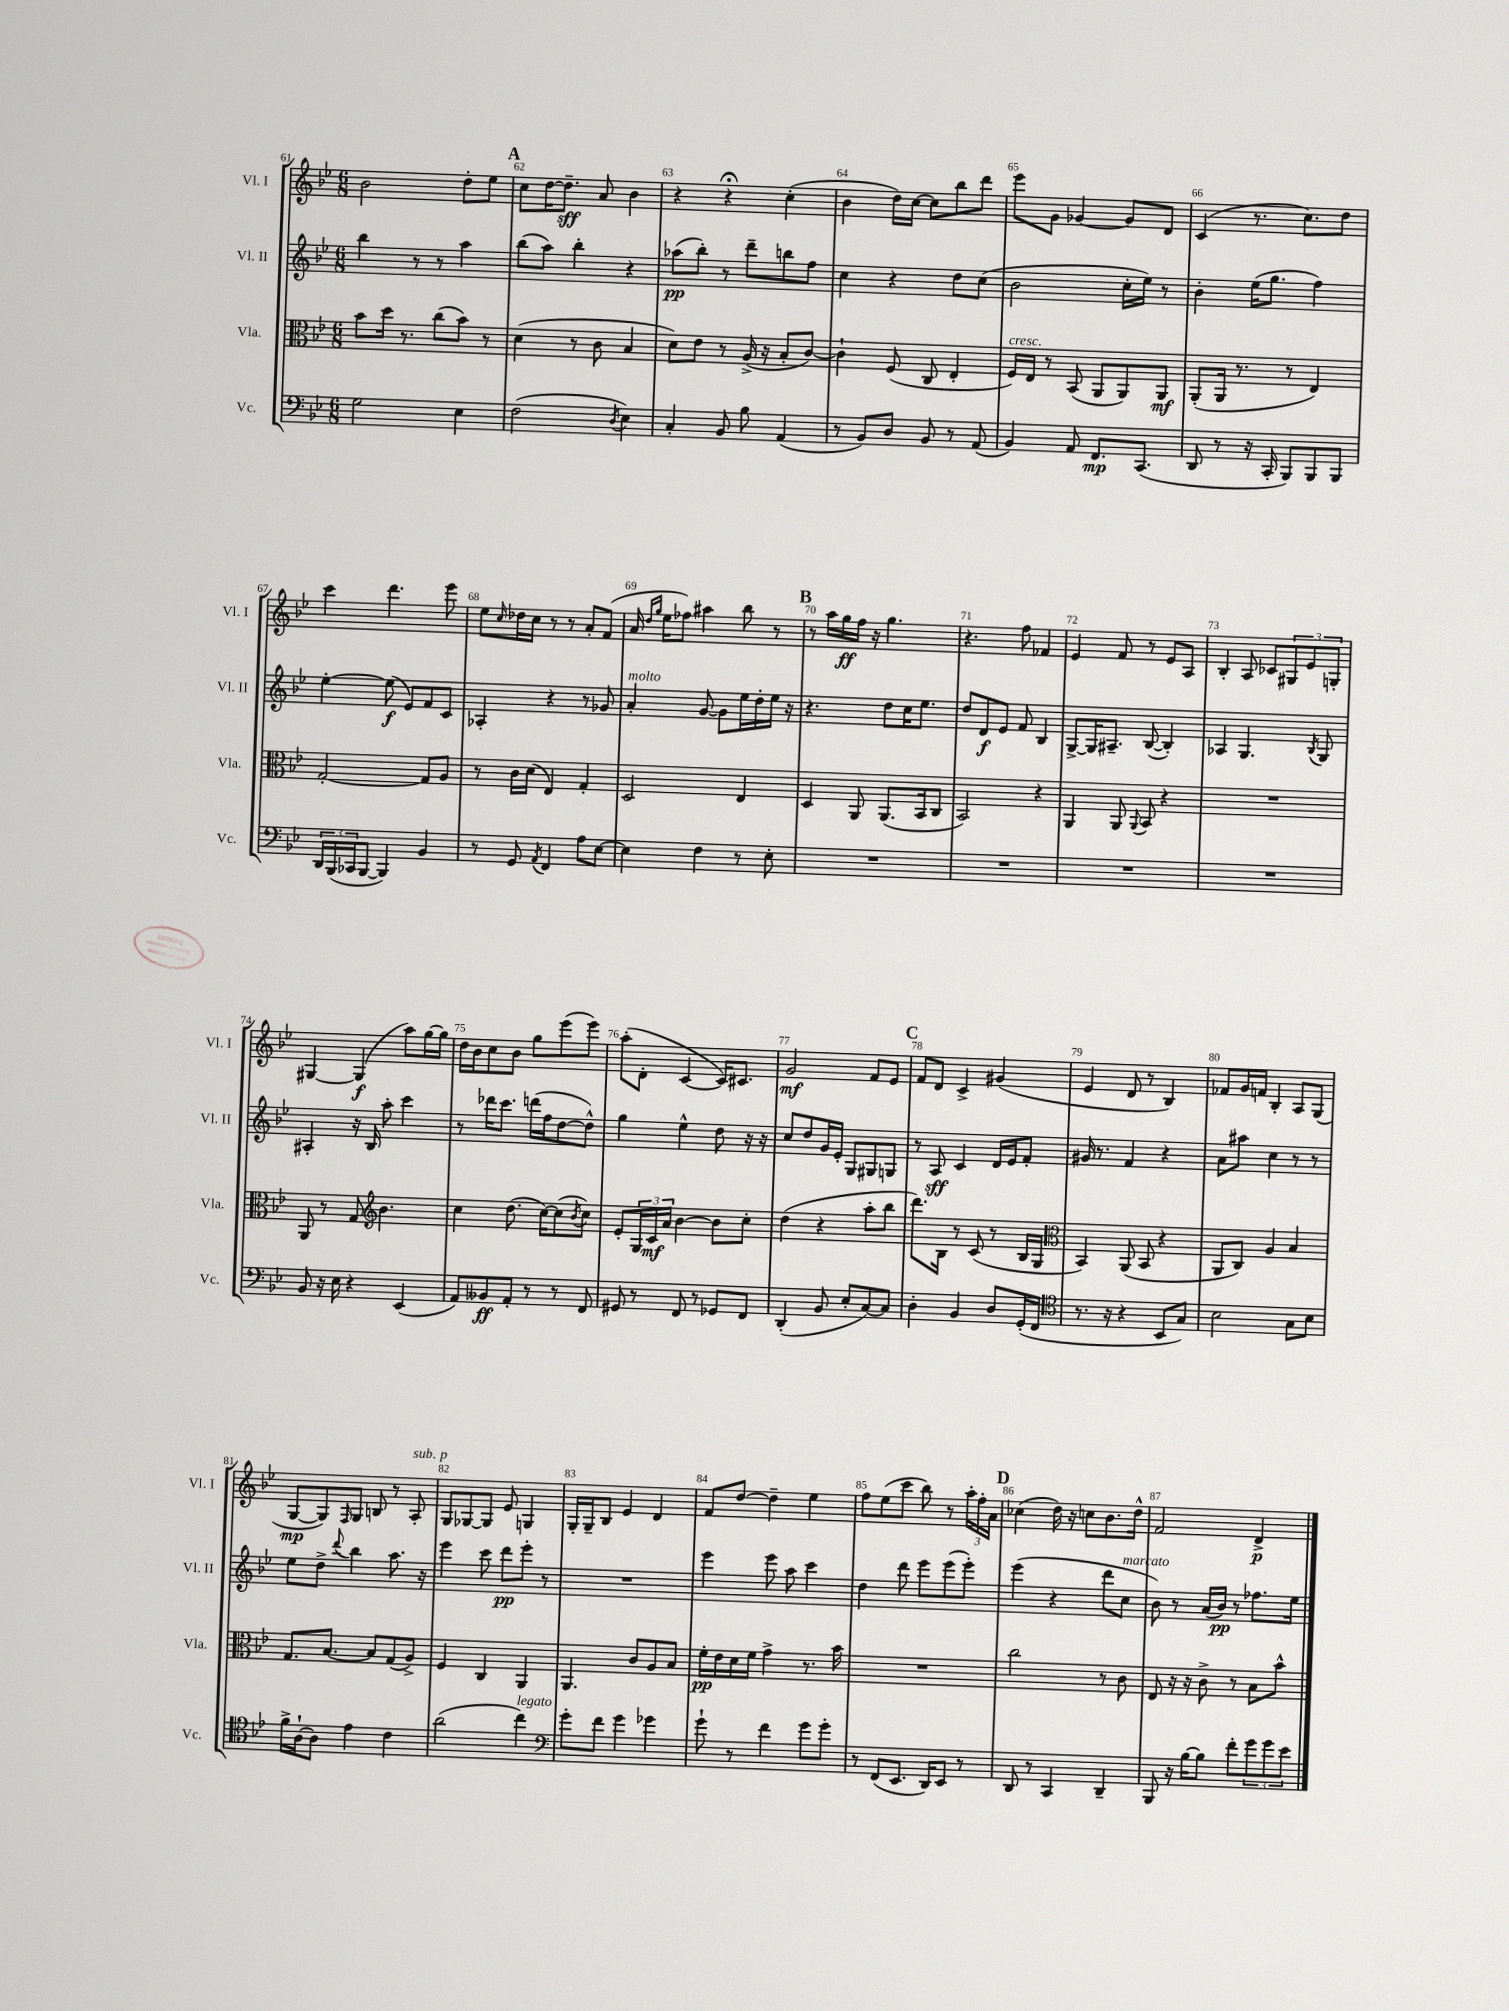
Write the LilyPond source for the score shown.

<<
\new StaffGroup <<
\new Staff = "s0" \with { instrumentName = "Vl. I" shortInstrumentName = "Vl. I" } {
    \clef treble \key bes \major \numericTimeSignature \time 6/8
    bes'2 d''8-. ees''8 |
    \mark \markup { \bold "A" } c''8 d''16~ d''8.--\sff a'8 bes'4 |
    r4 r4\fermata c''4-.( |
    bes'4 d''16) c''16~ c''8 bes''8 d'''8 |
    ees'''8 g'8 ges'4~ ges'8 d'8 |
    c'4( r8. c''8.) d''8 |
    c'''4 d'''4. ees'''8 |
    ees''8 \grace { c''16 } des''16 c''16 r8 r8 a'8-. f'8( |
    a'16 \grace { d''16 g''16 } ees''16 fes''8) ais''4 bes''8 r8 |
    \mark \markup { \bold "B" } r8 a''16 g''16\ff f''16 r16 g''4. |
    r4. f''8 fes'4 |
    ees'4 f'8 r8 ees'8 a8 |
    bes4-. a8 ces'8 \tuplet 3/2 { gis8 ees'8 g8-. } |
    gis4~ gis4\f( a''8) g''16~ g''16 |
    d''16 bes'16 c''8 bes'8 g''8 ees'''8( ees'''8) |
    a''8-.( d'8-. c'4~ c'16) cis'8. |
    g'2\mf f'8 ees'8 |
    \mark \markup { \bold "C" } f'8 d'8 c'4-> gis'4( |
    ees'4 d'8 r8 bes4) |
    fes'8 g'16 f'16 bes4-. a8 g8( |
    g8~\mp g8) \grace { f16 } g8 b8 r8 a8-.^\markup { \italic "sub. p" } |
    g8 ges8~ ges8 ees'8 g4 |
    g16-. g16-- bes8 ees'4 d'4 |
    f'8 d''8~ d''4-- ees''4 |
    f''8 ees''8( c'''8 bes''8) r8 \tuplet 3/2 { a''16-. f''16-. a'16 } |
    \mark \markup { \bold "D" } ces''4( d''16) r16 c''8 bes'8. d''16-^ |
    f'2 d'4->\p \bar "|." |
}
\new Staff = "s1" \with { instrumentName = "Vl. II" shortInstrumentName = "Vl. II" } {
    \clef treble \key bes \major \numericTimeSignature \time 6/8
    bes''4 r8 r8 a''4 |
    \mark \markup { \bold "A" } bes''8( a''8) bes''4-. r4 |
    aes''8\pp( bes''8-.) r8 d'''8-- b''8 f''8 |
    c''4 r4 d''8 c''8( |
    bes'2 c''16-. ees''16) r8 |
    bes'4-. ees''16( g''8. f''4) |
    ees''4~-. ees''8\f( ees'8) f'8 c'8 |
    aes4-. r4 r8 ges'8 |
    a'4-.^\markup { \italic "molto" } g'8~ g'8 ees''16 d''16-. ees''16 r16 |
    \mark \markup { \bold "B" } r4. d''8 c''16 ees''8. |
    d''8 d'8\f ees'8 f'8 bes4 |
    g8~-> g16 ais8.-- bes8~( bes4-.) |
    aes4 g4. \acciaccatura { bes8 } g8 |
    ais4-. r16 bes16 a''8-. c'''4 |
    r8 des'''16 c'''8. d'''16( f''16 d''8~ d''8-^) |
    g''4 ees''4-^ d''8 r16 r16 |
    c''8 d''8 g'16 ees'16-. g8 gis8 g8 |
    \mark \markup { \bold "C" } r8 a8\sff c'4 d'16 ees'16 f'8-. |
    gis'16 r8. f'4 r4 |
    a'8 ais''8 c''4 r8 r8 |
    ees''8 d''8-> \appoggiatura { d'''8 } bes''4 a''8. r16 |
    ees'''4 c'''8 d'''8\pp ees'''8-. r8 |
    R2. |
    ees'''4 ees'''8 a''8 c'''4 |
    d''4 d'''8 ees'''8 ees'''8( ees'''8-.) |
    \mark \markup { \bold "D" } ees'''4( r4 d'''8 c''8^\markup { \italic "marcato" } |
    bes'8) r8 a'16( bes'16\pp) r8 fes''8. ees''16 \bar "|." |
}
\new Staff = "s2" \with { instrumentName = "Vla." shortInstrumentName = "Vla." } {
    \clef alto \key bes \major \numericTimeSignature \time 6/8
    bes'8 d''16 r8. c''8( bes'8) r8 |
    \mark \markup { \bold "A" } d'4( r8 c'8 bes4 |
    d'8) ees'8 r8 a16->( r16 bes8-. c'8~) |
    c'4-! f8( c8 ees4-. |
    f16^\markup { \italic "cresc." }) ees16 r8 bes,8( a,8 a,8) a,8\mf |
    a,8-.( a,16 r8. r8 ees4) |
    g2~-. g8 a8 |
    r8 c'16 d'16( ees4) g4-. |
    d2 ees4 |
    \mark \markup { \bold "B" } d4 a,8 a,8.( bes,16 c8 |
    bes,2) r4 |
    a,4 a,8 \appoggiatura { a,8 } bes,8 r4 |
    R2. |
    a,8 r8 g8 \clef treble bes'4. |
    c''4 d''8.( c''16~) c''8( \acciaccatura { bes'8 } c''8) |
    ees'8-. \tuplet 3/2 { g16 c'16\mf a'16 } bes'4~ bes'8 c''8-. |
    d''4( r4 a''8-. bes''8 |
    \mark \markup { \bold "C" } d'''8.) bes16 r8 c'8( r8 bes16 g16 |
    \clef alto bes,4) a,8( bes,8 r4 |
    a,8 c8) a4 bes4 |
    g8. bes8.~ bes8 g8( a8->) |
    f4 c4 a,4 |
    a,4. c'8 a8 bes8 |
    f'16-.\pp ees'16 d'16 f'16 g'4-> r8. bes'16 |
    R2. |
    \mark \markup { \bold "D" } c''2 r8 c'8 |
    ees8 r16 r16 c'8-> r8 bes8 bes'8-^ \bar "|." |
}
\new Staff = "s3" \with { instrumentName = "Vc." shortInstrumentName = "Vc." } {
    \clef bass \key bes \major \numericTimeSignature \time 6/8
    g2 ees4 |
    \mark \markup { \bold "A" } f2( \acciaccatura { d8 } ees4) |
    c4-. bes,8 bes8 a,4( |
    r8 bes,8) d8 bes,8 r8 a,8( |
    bes,4) a,8 f,8.\mp c,8.( |
    d,8 r8 r16 c,16-. bes,,8) bes,,8 bes,,8 |
    \tuplet 3/2 { d,16 bes,,16( ces,16 } bes,,8~ bes,,4) bes,4 |
    r8 g,8 \acciaccatura { a,8 } f,4 a8 ees8~ |
    ees4 f4 r8 ees8-. |
    \mark \markup { \bold "B" } R2. |
    R2. |
    R2. |
    R2. |
    bes,8 r16 ees16 r4 ees,4( |
    a,8) beses,8\ff a,8-. r8 r8 f,8 |
    gis,8 r8 f,8 r8 ges,8 f,8 |
    d,4-.( bes,8 ees8-. c8~) c8 |
    \mark \markup { \bold "C" } d4-. bes,4 d8 g,16-.( f,16 |
    \clef tenor r8. r16 r4 bes,8 g8) |
    bes2 g8 bes8 |
    f'16-> a16~-! a8 ees'4 c'4 |
    a'2( c''4^\markup { \italic "legato" }) |
    \clef bass g'8-. f'8 g'4 ges'4 |
    g'8-! r8 f'4 g'8 g'8-. |
    r8 f,8( ees,8. d,16) ees,8 r8 |
    \mark \markup { \bold "D" } d,8 r8 c,4 d,4-- |
    bes,,8 r16 bes16~ bes8 f'8-. \tuplet 3/2 { g'8 g'8 ees'8 } \bar "|." |
}
>>
>>
\layout { \context { \Score currentBarNumber = #61 \override BarNumber.break-visibility = ##(#f #t #t) barNumberVisibility = #all-bar-numbers-visible } }
